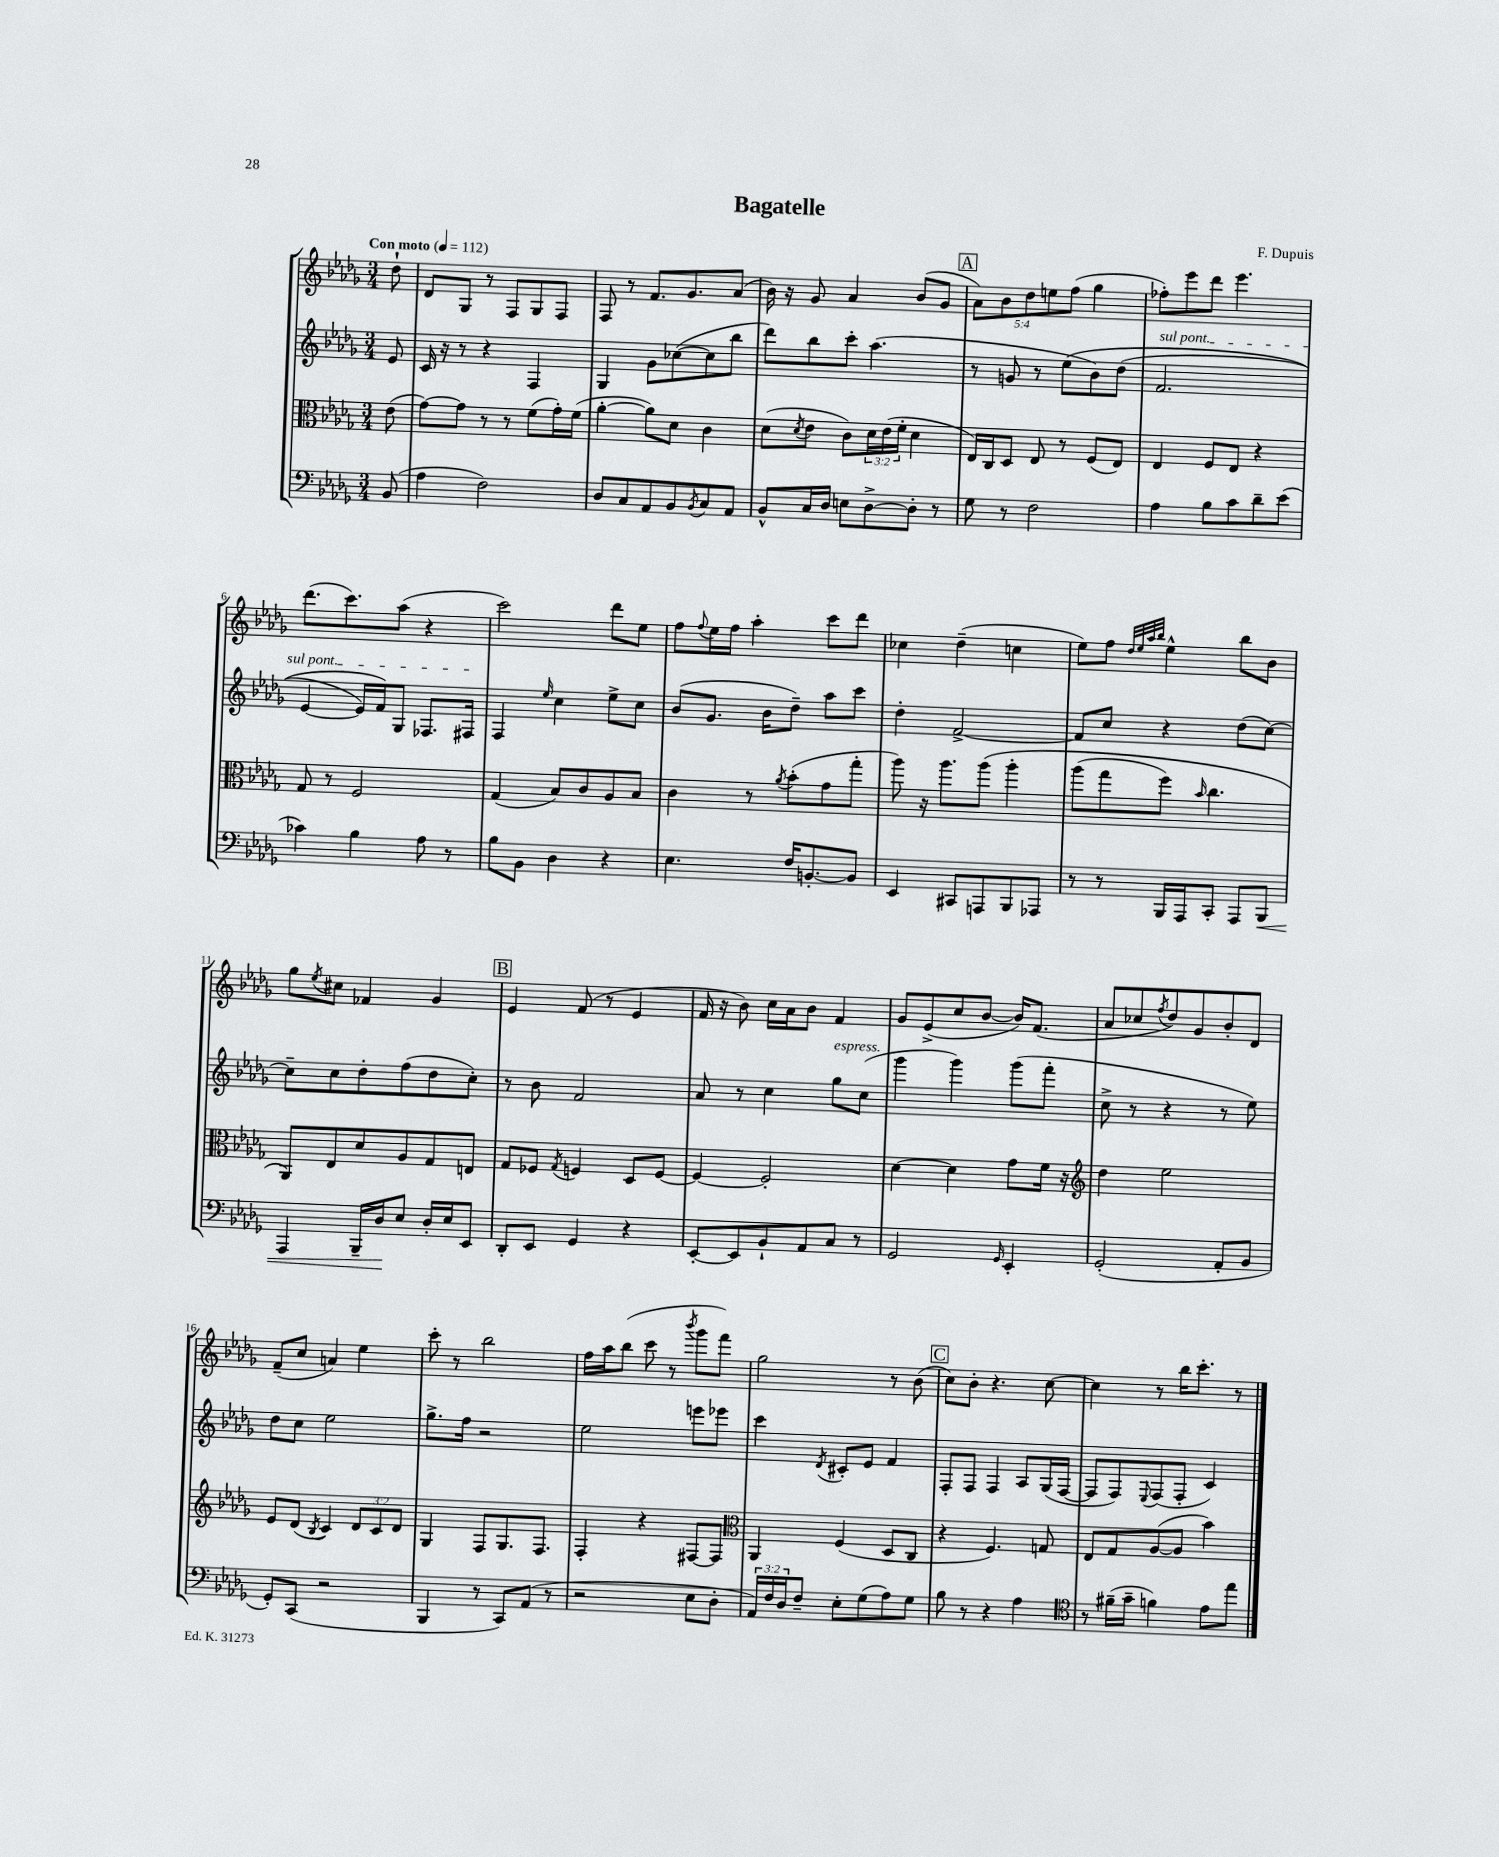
\header { title = "Bagatelle" composer = "F. Dupuis" }
<<
\new StaffGroup <<
\new Staff = "s0" {
    \clef treble \key des \major \numericTimeSignature \time 3/4 \override Staff.TupletNumber.text = #tuplet-number::calc-fraction-text \partial 8 \tempo "Con moto" 4 = 112
    des''8-! |
    des'8 ges8 r8 f8 ges8 f8 |
    f8 r8 f'8. ges'8. aes'8( |
    bes'16) r16 ges'8 aes'4 bes'8( ges'8 |
    \mark \markup { \box "A" } \tuplet 5/4 { aes'8) bes'8 des''8 e''8 f''8( } ges''4 |
    fes''8-.) ees'''8 des'''8 ees'''4. |
    des'''8.( c'''8.) aes''8( r4 |
    c'''2) des'''8 ees''8 |
    f''8 \appoggiatura { f''8 } ees''16 f''16 aes''4-. c'''8 des'''8 |
    ces''4 des''4--( c''4 |
    ees''8) f''8 \grace { des''32 ees''32 aes''32 bes''32 } ees''4-^ bes''8 bes'8 |
    ges''8 \acciaccatura { ees''8 } cis''8 fes'4 ges'4 |
    \mark \markup { \box "B" } ees'4 f'8( r8 ees'4 |
    f'16 r16 bes'8) c''16 aes'16 bes'8 f'4 |
    ges'8 ees'8->( c''8 bes'8~ bes'16) f'8.( |
    aes'8 ces''8 \acciaccatura { f''8 } des''8) ges'8 bes'8-. des'8 |
    f'8--( c''8 a'4) ees''4 |
    c'''8-. r8 bes''2 |
    f''16 aes''16 bes''8( c'''8 r8 \acciaccatura { bes'''8 } ges'''8 f'''8) |
    ges''2 r8 bes'8( |
    \mark \markup { \box "C" } c''8) bes'8-. r4. c''8~ |
    c''4 r8 bes''16 c'''8.-. r8 \bar "|." |
}
\new Staff = "s1" {
    \clef treble \key des \major \numericTimeSignature \time 3/4 \partial 8
    ees'8 |
    c'16 r16 r8 r4 f4 |
    ges4 ges'8 ces''8~( ces''8 bes''8 |
    des'''8) bes''8 c'''8-. aes''4.( |
    \mark \markup { \box "A" } r8 g'8 r8 ees''8\( bes'8) des''8( |
    \once \override TextSpanner.bound-details.left.text = \markup { \italic "sul pont." } f'2.\startTextSpan |
    ees'4~ ees'16) f'16\) ges8 fes8. fis16\stopTextSpan |
    f4 \grace { ees''16 } c''4 ees''8-> c''8 |
    bes'8( ges'8. bes'16 des''8--) aes''8 c'''8 |
    des''4-. f'2~-> |
    f'8 c''8 r4 des''8( c''8~) |
    c''8-- c''8 des''8-. f''8( des''8 c''8-.) |
    \mark \markup { \box "B" } r8 bes'8 f'2 |
    aes'8 r8 c''4 ges''8^\markup { \italic "espress." } c''8( |
    ges'''4 ges'''4) ges'''8( f'''8-. |
    c''8-> r8 r4 r8 ees''8) |
    des''8 c''8 ees''2 |
    ges''8.-> f''16 r2 |
    ees''2 e'''8 ees'''8 |
    c'''4 \acciaccatura { des'8 } cis'8-. ees'8 f'4 |
    \mark \markup { \box "C" } f8-. f8 f4 aes8 ges16( f16~ |
    f8 f8) \appoggiatura { ees8 } f8( f8-. c'4) \bar "|." |
}
\new Staff = "s2" {
    \clef alto \key des \major \numericTimeSignature \time 3/4 \override Staff.TupletNumber.text = #tuplet-number::calc-fraction-text \partial 8
    ees'8( |
    ges'8~) ges'8 r8 r8 f'8( ges'16-.) f'16( |
    aes'4~-. aes'8) des'8 c'4 |
    des'8( \acciaccatura { des'8 } ees'8 c'8) \tuplet 3/2 { des'16 ees'16( f'16-. } des'4 |
    \mark \markup { \box "A" } ees16) c16 des8 ees8 r8 f8( ees8) |
    ees4 f8 ees8 r4 |
    ges8 r8 f2 |
    ges4( bes8) c'8 aes8 bes8 |
    c'4 r8 \acciaccatura { aes'8 } bes'8-.( ges'8 ges''8-. |
    aes''8) r16 aes''8. aes''8\( aes''4-. |
    aes''8( ges''8 f''8) \grace { bes'16 } c''4. |
    aes,8\) ees8 des'8 aes8 ges8 e8 |
    \mark \markup { \box "B" } ges8 fes8 \acciaccatura { ges8 } f4 des8 f8~ |
    f4~ f2-. |
    des'4~ des'4 ges'8 f'16 r16 |
    \clef treble des''4 ees''2 |
    ees'8 des'8( \acciaccatura { bes8 } c'4) \tuplet 3/2 { des'8 c'8 des'8 } |
    ges4 f8 ges8. f8. |
    f4-. r4 fis8~ fis8 |
    \clef alto aes,4 f4( des8 c8 |
    \mark \markup { \box "C" } r4 f4.) g8 |
    ees8 ges8 aes8~( aes8 bes'4) \bar "|." |
}
\new Staff = "s3" {
    \clef bass \key des \major \numericTimeSignature \time 3/4 \override Staff.TupletNumber.text = #tuplet-number::calc-fraction-text \partial 8
    bes,8( |
    aes4 f2) |
    des8 c8 aes,8 bes,8 \acciaccatura { bes,8 } c8 aes,8 |
    bes,8-^ c16 des16 e8 des8~-> des8-. r8 |
    \mark \markup { \box "A" } ges8 r8 f2 |
    aes4 bes8 c'8 des'8-- ees'8( |
    ces'4) bes4 aes8 r8 |
    bes8 bes,8 des4 r4 |
    ees4. f16 b,8.~-. b,8 |
    ees,4 cis,8 a,,8 bes,,8 aes,,8 |
    r8 r8 bes,,16 aes,,16 c,8-. aes,,8 bes,,8\< |
    aes,,4 bes,,16-- des16\! ees8 des16-. ees16 ees,8 |
    \mark \markup { \box "B" } des,8-. ees,8 ges,4 r4 |
    ees,8~-. ees,8 bes,8-! aes,8 c8 r8 |
    ges,2 \grace { ges,16 } ees,4-. |
    ges,2-.( aes,8-. bes,8 |
    ges,8-.) c,8( r2 |
    bes,,4 r8 c,8) aes,8( r8 |
    r2 ees8 des8-. |
    \tuplet 3/2 { aes,16) f16 des16 } f8-- ees8-. ges8( aes8) ges8 |
    \mark \markup { \box "C" } bes8 r8 r4 aes4 |
    \clef tenor r8 fis'16--( ges'16-- f'4) ees'8 ees''8 \bar "|." |
}
>>
>>
